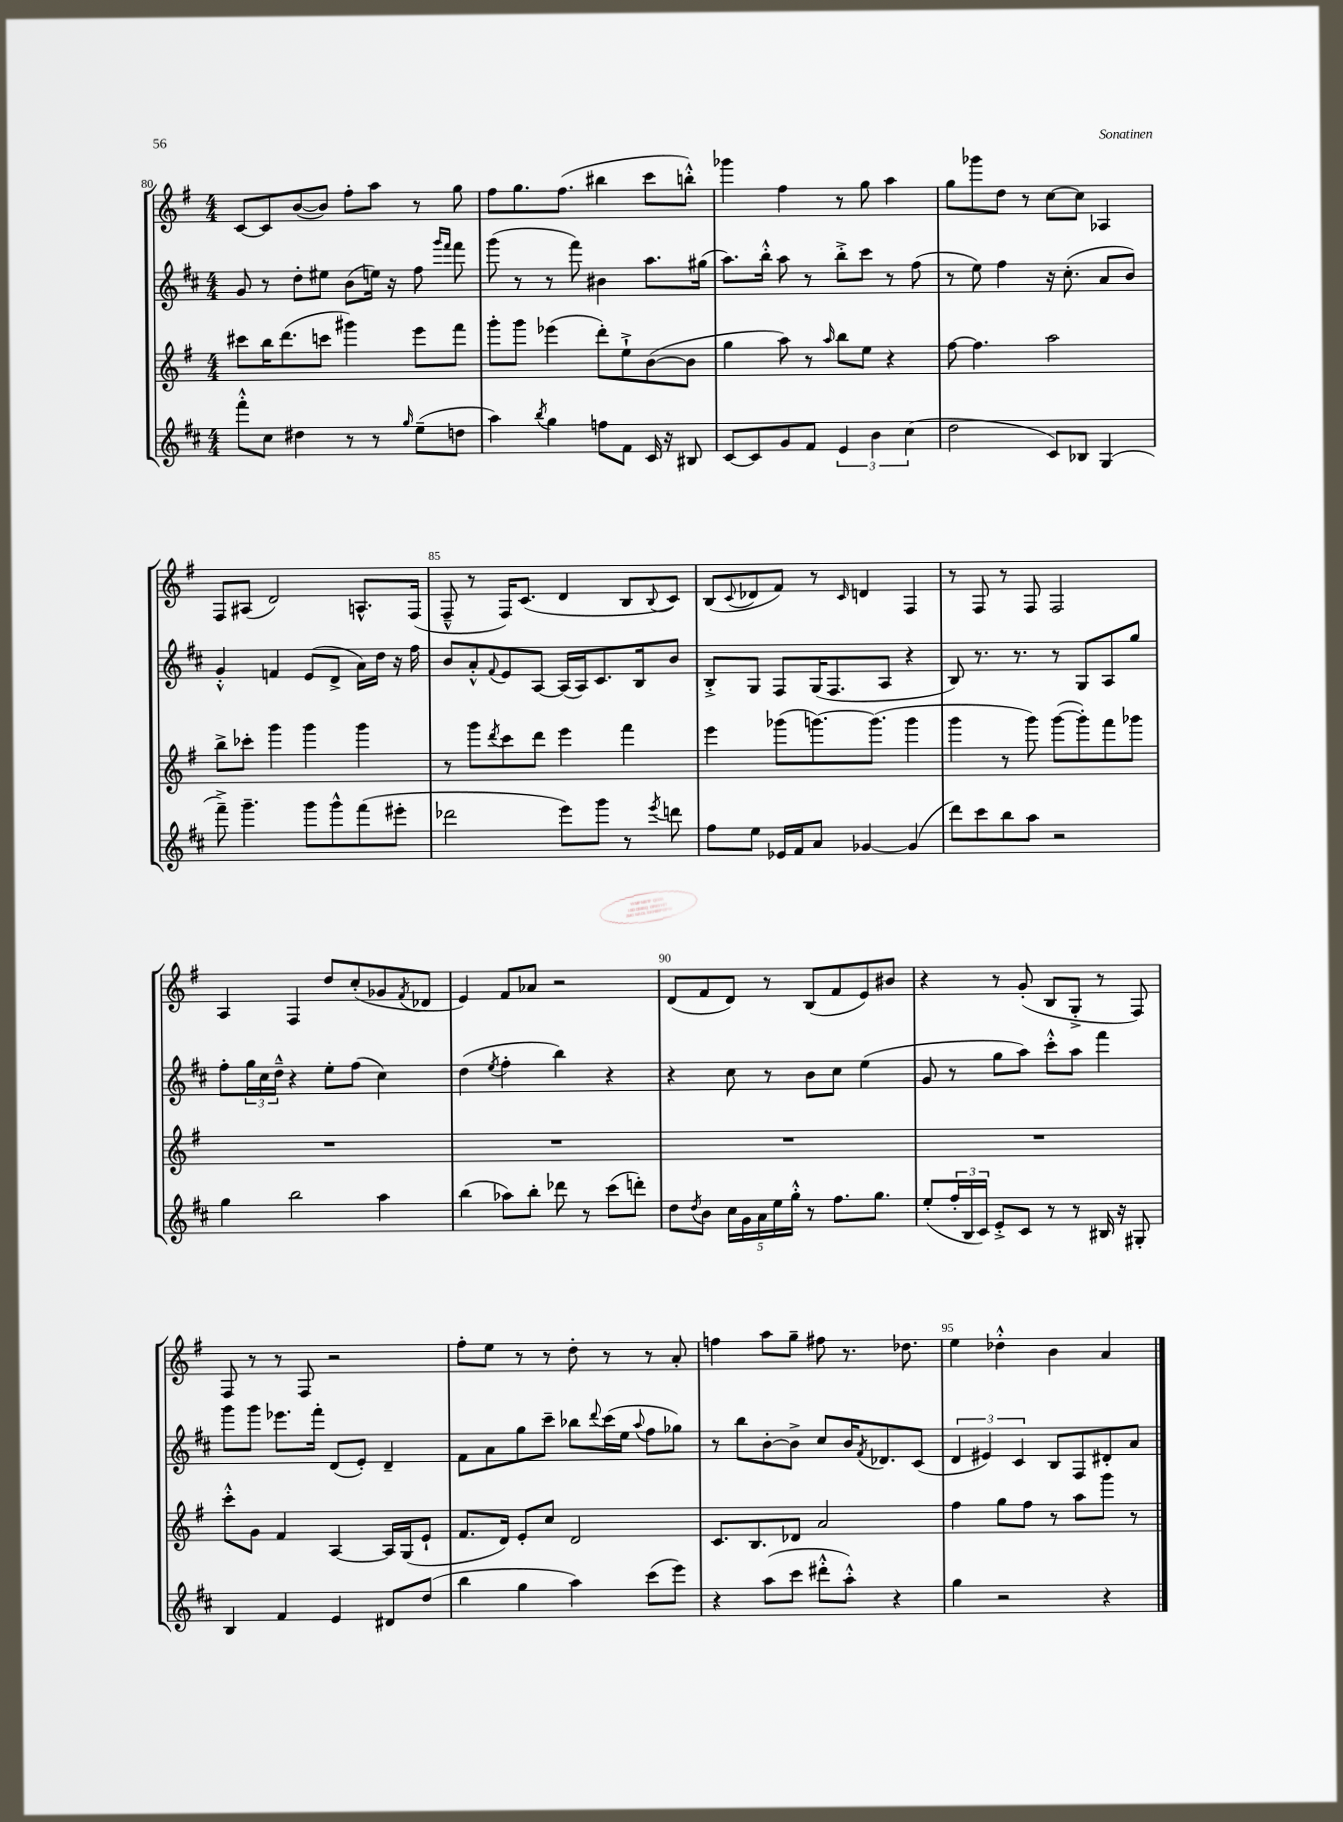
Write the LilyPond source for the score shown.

<<
\new StaffGroup <<
\new Staff = "s0" {
    \clef treble \key g \major \numericTimeSignature \time 4/4
    c'8~ c'8 b'8~( b'8) fis''8-. a''8 r8 g''8 |
    fis''8 g''8. fis''8.( bis''4 c'''8 b''8-.-^) |
    ges'''4 fis''4 r8 g''8 a''4 |
    g''8 ges'''8 d''8 r8 c''8~ c''8 aes4 |
    fis8 ais8( d'2) a8.-^ fis16( |
    fis8---^ r8 fis16) c'8.( d'4 b8 \appoggiatura { b8 } c'8) |
    b8( \appoggiatura { c'8 } des'8 fis'8) r8 \grace { c'16 } d'4 fis4 |
    r8 fis8 r8 fis8 fis2 |
    a4 fis4 d''8 c''8-.( ges'8 \acciaccatura { fis'8 } des'8 |
    e'4) fis'8 aes'8 r2 |
    d'8( fis'8 d'8) r8 b8( fis'8 e'8) bis'8 |
    r4 r8 g'8-.( b8 g8-.-> r8 fis8) |
    fis8 r8 r8 fis8 r2 |
    fis''8-. e''8 r8 r8 d''8-. r8 r8 a'8-. |
    f''4 a''8 g''8-- fis''8 r8. des''8. |
    e''4 des''4-.-^ b'4 a'4 \bar "|." |
}
\new Staff = "s1" {
    \clef treble \key d \major \numericTimeSignature \time 4/4
    g'8 r8 d''8-. eis''8 b'8( e''16) r16 fis''8 \grace { g'''16 fis'''16 } fis'''8 |
    g'''8( r8 r8 fis'''8) bis'4 a''8. gis''16( |
    a''8.) b''16-.-^ a''8 r8 b''8-.-> cis'''8 r8 fis''8( |
    r8 e''8) fis''4 r16 cis''8.-.( a'8 b'8) |
    g'4-.-^ f'4 e'8( d'8-> a'16) d''16 r16 fis''16 |
    b'8 a'8-.-^ \appoggiatura { fis'8 } e'8 a8~ a16( a16) cis'8. b16 b'8 |
    b8-.-> g8 fis8 g16( fis8. a8 r4 |
    b8) r8. r8. r8 g8 a8 g''8 |
    fis''8-. \tuplet 3/2 { g''16 cis''16 d''16---^ } r4 e''8-. fis''8( cis''4) |
    d''4( \acciaccatura { e''8 } fis''4-. b''4) r4 |
    r4 cis''8 r8 b'8 cis''8 e''4( |
    g'8 r8 g''8 a''8) cis'''8-.-^ a''8 fis'''4 |
    g'''8 g'''8 ees'''8. fis'''16-. d'8( e'8-.) d'4-- |
    fis'8 a'8 g''8 cis'''8-- bes''8 \appoggiatura { d'''8 } cis'''16( e''16 \appoggiatura { a''8 } fis''8 ges''8) |
    r8 b''8 b'8~-. b'8-> cis''8 b'16 \acciaccatura { fis'8 } des'8. cis'8( |
    \tuplet 3/2 { d'4 eis'4) cis'4 } b8 fis8 dis'8-. a'8 \bar "|." |
}
\new Staff = "s2" {
    \clef treble \key g \major \numericTimeSignature \time 4/4
    cis'''8 b''16 d'''8.( c'''8 gis'''4) e'''8 fis'''8 |
    g'''8-. g'''8 ees'''4( d'''8-.) e''8-!-> b'8~( b'8 |
    g''4 a''8) r8 \grace { a''16 } b''8 e''8 r4 |
    fis''8~ fis''4. a''2 |
    b''8-> ces'''8-. g'''4 g'''4 g'''4 |
    r8 g'''8 \acciaccatura { d'''8 } c'''8 d'''8 e'''4 fis'''4 |
    e'''4 ges'''8( g'''8.~) g'''8.( g'''4 |
    g'''4 r8 g'''8) g'''8~( g'''8-.) fis'''8 ges'''8 |
    R1 |
    R1 |
    R1 |
    R1 |
    c'''8-.-^ g'8 fis'4 a4~ a16 g16( e'8-! |
    fis'8. d'16) e'8-. c''8 d'2 |
    c'8. b8. des'8 a'2 |
    fis''4 g''8 fis''8 r8 a''8 g'''8 r8 \bar "|." |
}
\new Staff = "s3" {
    \clef treble \key d \major \numericTimeSignature \time 4/4
    fis'''8-.-^ cis''8 dis''4 r8 r8 \grace { g''16 } e''8--( d''8 |
    a''4) \acciaccatura { b''8 } g''4 f''8 fis'8 cis'16 r16 bis8 |
    cis'8~ cis'8 g'8 fis'8 \tuplet 3/2 { e'4 b'4 cis''4( } |
    d''2 cis'8) bes8 g4( |
    fis'''8--->) g'''4.-- g'''8 g'''8-^ fis'''8( eis'''8-. |
    des'''2 e'''8) g'''8 r8 \acciaccatura { e'''8 } d'''8 |
    fis''8 e''8 ees'16 fis'16 a'8 ges'4~ ges'4( |
    d'''8) cis'''8 b''8 a''8 r2 |
    g''4 b''2 a''4 |
    b''4( aes''8) b''8-. des'''8 r8 cis'''8( d'''8-.) |
    d''8 \acciaccatura { d''8 } b'8 \tuplet 5/4 { cis''16 g'16 a'16 e''16 g''16-.-^ } r8 fis''8. g''8. |
    e''8-.( \tuplet 3/2 { fis''16-. b16 cis'16) } e'8-.-> cis'8 r8 r8 bis16 r16 gis8-. |
    b4 fis'4 e'4 dis'8 d''8( |
    b''4 g''4 a''4) cis'''8( e'''8) |
    r4 a''8( cis'''8 dis'''8-.-^ a''8-.-^) r4 |
    g''4 r2 r4 \bar "|." |
}
>>
>>
\layout { \context { \Score currentBarNumber = #80 \override BarNumber.break-visibility = ##(#f #t #t) barNumberVisibility = #(every-nth-bar-number-visible 5) } }
